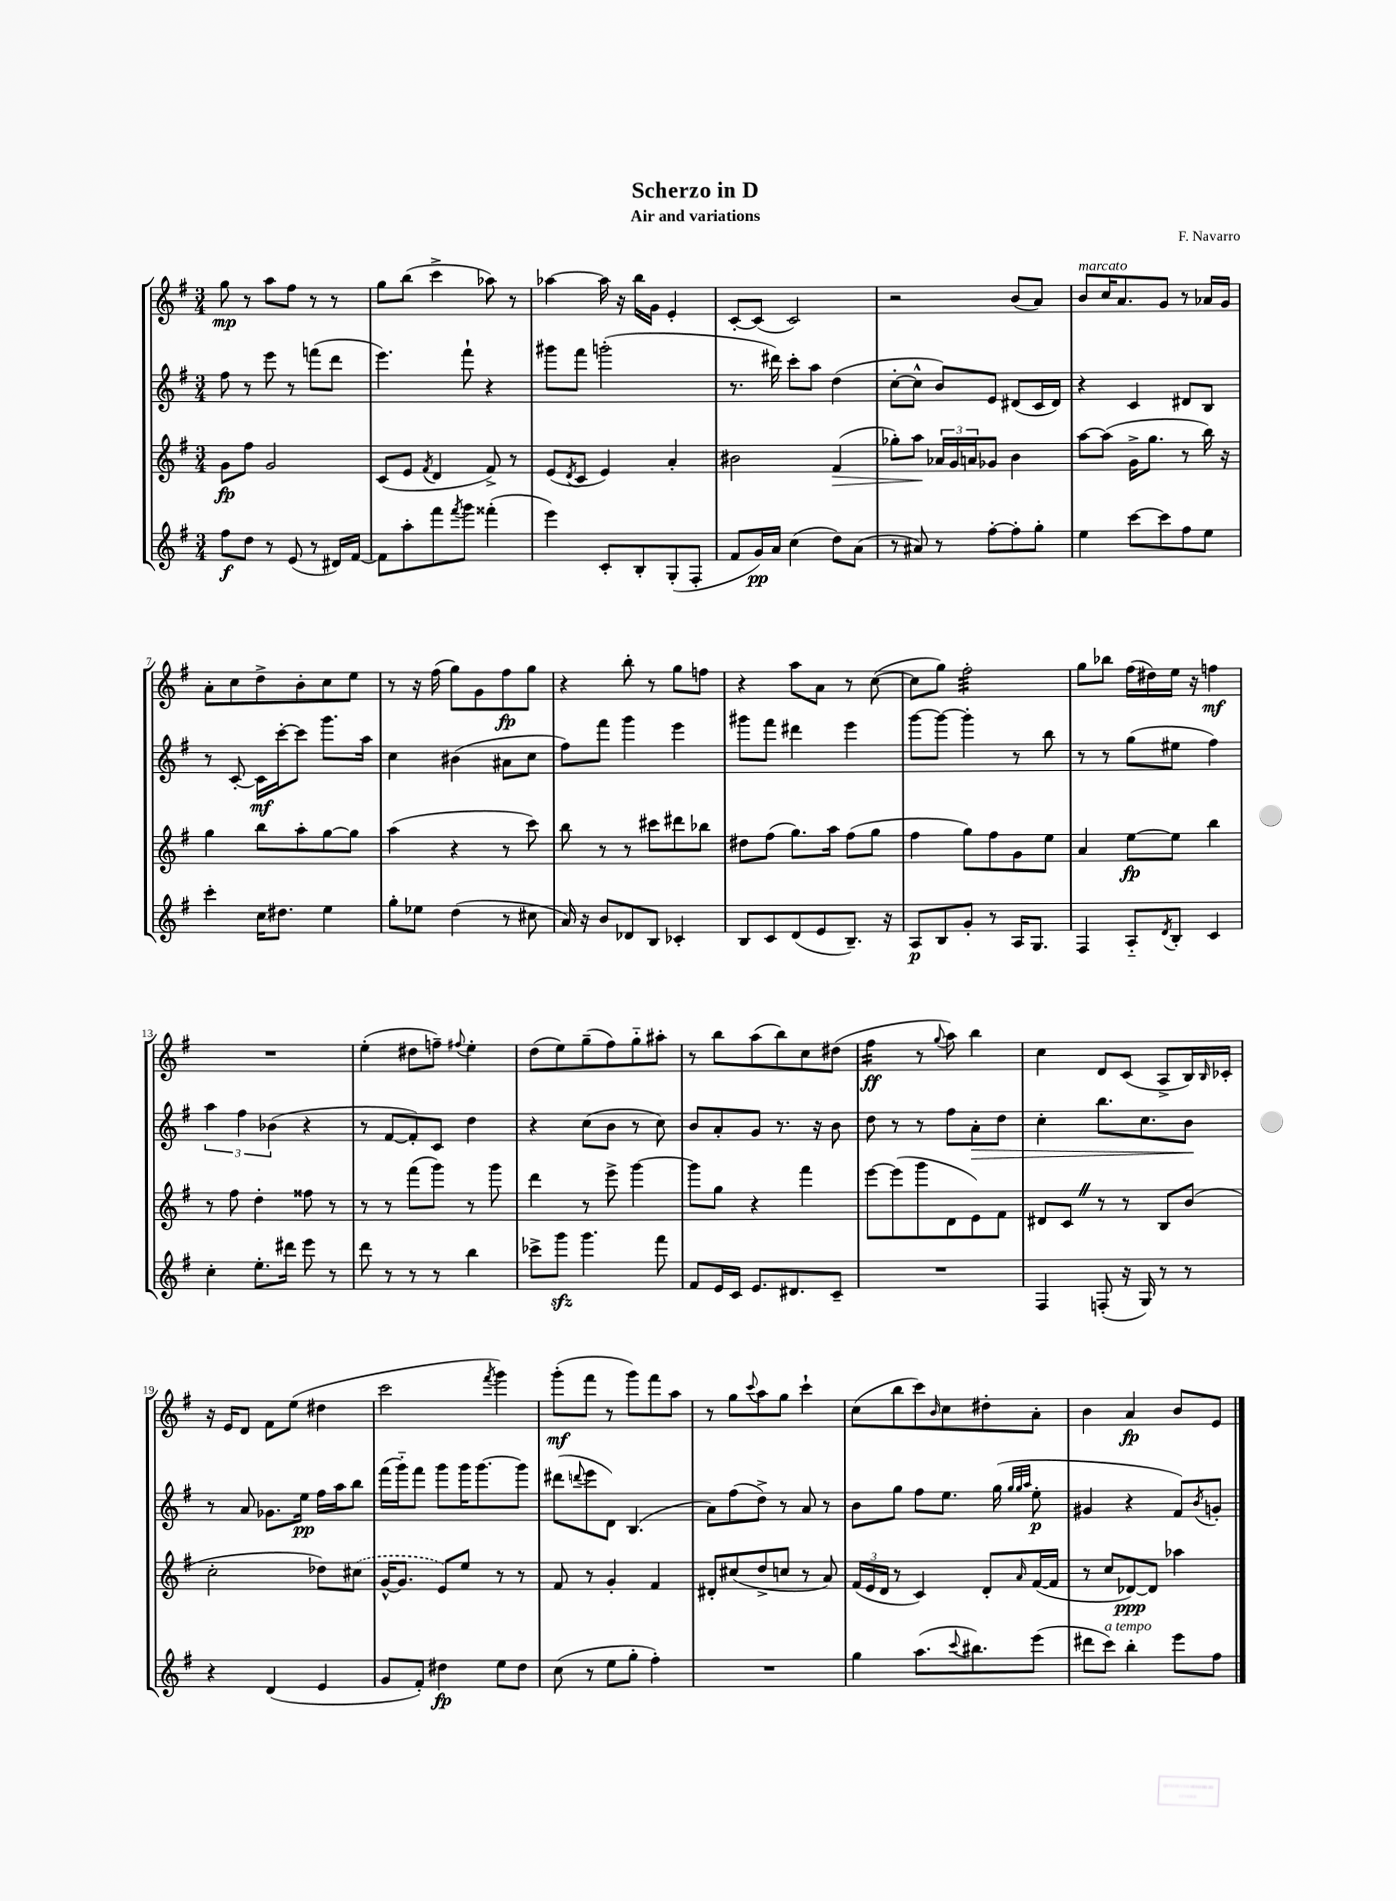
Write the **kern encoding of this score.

**kern	**kern	**kern	**kern
*staff4	*staff3	*staff2	*staff1
*clefG2	*clefG2	*clefG2	*clefG2
*k[f#]	*k[f#]	*k[f#]	*k[f#]
*M3/4	*M3/4	*M3/4	*M3/4
8ff#	8g	8ff#	8gg
8dd	8ff#	8r	8r
8r	2g	8eee	8aa
(8e	.	8r	8ff#
8r	.	(8fff	8r
16d#)	.	8ddd	8r
[16f#	.	.	.
=	=	=	=
8f#]	(8c	4.eee)	8gg
8aa'	8e	.	(8bb
.	8qf#	.	.
8fff#	4d	.	4ccc^
8qfff#	.	.	.
8ggg	.	8fff#`	.
(4fff##'	8f#^)	4r	8aa-)
.	8r	.	8r
=	=	=	=
4eee)	(8e	8ggg#	[4aa-
.	8qd	.	.
.	8c	8fff#	.
8c'	4e)	(2ggg'	16aa-]
.	.	.	16r
8B'	.	.	16bb
.	.	.	16g
(8G'	4a'	.	4e'
8F#'	.	.	.
=	=	=	=
8f#	2b#	8.r	[8c'
16g)	.	.	(8c]
16a	.	16ddd#)	.
(4cc	.	8ccc'	2c)
.	.	8aa	.
8dd)	(4f#	(4dd	.
(8a	.	.	.
=	=	=	=
8r	8gg-')	[8cc'	2r
8a#)	8aa	8cc^^]	.
8r	24a-	8b)	.
.	24g	.	.
.	24a	.	.
[8ff#'	8g-	8e	.
8ff#']	4b	(8d#	(8b
8gg'	.	16c	8a)
.	.	16d#)	.
=	=	=	=
4ee	[8aa	4r	8b
.	(8aa]	.	16cc
.	.	.	8.a
[8ccc	16g^	4c	.
.	8.gg	.	.
8ccc]	.	.	8g
8ff#	8r	8d#	8r
8ee	16bb)	8B	16a-
.	16r	.	16g
=	=	=	=
4ccc'	4gg	8r	8a'
.	.	[8c'	8cc
16cc	8bb	16c]	8dd^
8.dd#	.	[16ccc'	.
.	8aa'	8ccc]	8b'
4ee	[8gg	8.ggg	8cc
.	8gg]	.	8ee
.	.	16aa	.
=	=	=	=
8gg'	(4aa	4cc	8r
8ee-	.	.	16r
.	.	.	(16ff#
(4dd	4r	(4b#	8gg)
.	.	.	8g
8r	8r	8a#	8ff#
8cc#	8ccc)	8cc	8gg
=	=	=	=
16a)	8bb	8ff#)	4r
16r	.	.	.
8b	8r	8fff#	.
8d-	8r	4ggg	8bb'
8B	8ccc#	.	8r
4c-'	8ddd#	4eee	8gg
.	8bb-	.	8ff
=	=	=	=
8B	8dd#	8ggg#	4r
8c	(8ff#	8fff#	.
(8d	8.gg)	4ddd#	8aa
8e	.	.	8a
.	16aa	.	.
8.B~)	(8ff#	4eee	8r
.	8gg	.	([8cc
16r	.	.	.
=	=	=	=
8A	4ff#	[8ggg	8cc]
8B	.	8ggg_	8gg)
8g'	8gg)	4ggg']	2ff#'
8r	8ff#	.	.
16A	8g	8r	.
8.G	.	.	.
.	8ee	8bb	.
=	=	=	=
4F#	4a	8r	8gg
.	.	8r	8bb-
8A'~	[8ee	(8gg	(16ff#
.	.	.	16dd#)
8qd	.	.	.
8B'	8ee]	8ee#	16ee
.	.	.	16r
4c	4bb	4ff#)	4ff
=	=	=	=
4cc'	8r	6aa	2.r
.	8ff#	.	.
.	.	6ff#	.
8.ee'	4dd'	.	.
.	.	(6b-	.
16ddd#	.	.	.
8eee	8ff##	4r	.
8r	8r	.	.
=	=	=	=
8ddd	8r	8r	(4ee'
8r	8r	[8f#	.
8r	(8fff#	8f#'])	8dd#
8r	8ggg)	8c	8ff~)
.	.	.	8qqff#
4bb	8r	4dd	4ee'
.	8ggg	.	.
=	=	=	=
8ccc-^	4ddd	4r	(8dd
8ggg	.	.	8ee)
4.ggg	8r	(8cc	(8gg~
.	8eee^	8b	8ff#)
.	[4ggg	8r	8gg'~
8fff#	.	8cc)	8aa#'
=	=	=	=
8f#	8ggg]	8b	8r
16e	8gg	8a'	8bb
16c	.	.	.
8.e	4r	8g	(8aa
.	.	8.r	8bb)
8.d#	.	.	.
.	4fff#	.	8cc
.	.	16r	.
8c~	.	8b	(8dd#
=	=	=	=
2.r	[8eee	8dd	4ff#
.	(8eee]	8r	.
.	8ggg	8r	8r
.	.	.	8qqgg
.	8d	8ff#	8aa)
.	8e)	8a'	4bb
.	8f#	8dd	.
=	=	=	=
4F#	8d#	4cc'	4cc
.	8c	.	.
(8F'	8r	8.bb	8d
16r	8r	.	(8c
16G)	.	8.cc	.
8r	8B	.	8A^
8r	(8b	8b	16B)
.	.	.	16qqB
.	.	.	16c-'
=	=	=	=
4r	2cc'	8r	16r
.	.	.	16e
.	.	8a	8d
(4d	.	8.g-	8f#
.	.	.	(8ee
.	.	16ee	.
4e	8dd-)	16ff#	4dd#
.	.	16aa	.
.	(8cc#	8bb	.
=	=	=	=
8g	[16g^^	(16fff#	2ccc
.	8.g]	16ggg'~)	.
8f#')	.	8fff#	.
4dd#	8e)	8ggg	.
.	8ee	16ggg	.
.	.	[8.ggg	.
.	.	.	8qfff#
8ee	8r	.	4ggg)
8dd#	8r	8ggg]	.
=	=	=	=
(8cc	8f#	(8ddd#	(8ggg'
.	.	8qqddd	.
8r	8r	8eee	8fff#
8ee	4g'	8d)	8r
8gg'	.	(4.B	8ggg)
4ff#')	4f#	.	8fff#
.	.	.	8aa
=	=	=	=
2.r	8d#'	8a)	8r
.	(8cc#	(8ff#	8gg
.	.	.	8qqccc
.	8dd^	8dd^)	8aa
.	8cc	8r	8gg
.	8r	8a	4ccc`
.	8a)	8r	.
=	=	=	=
4gg	(24f#	8b	(8cc
.	24e	.	.
.	24d	.	.
.	8r	8gg	8bb
(8.aa	4c)	8ff#	8ccc)
.	.	.	16qqb
.	.	8.ee	8cc
8qqccc	.	.	.
8.bb#)	.	.	.
.	8d'	.	8dd#'
.	.	(16gg	.
.	.	32qqgg	.
.	.	32qqgg	.
.	16qqa	32qqaa	.
(8eee	([16f#	8ee'	8a'
.	16f#]	.	.
=	=	=	=
8ddd#	8r	4g#	4b
8ccc)	8cc	.	.
4bb'	[8d-)	4r	4a
.	8d-]	.	.
8eee	4aa-	8f#)	8b
.	.	8qb	.
8ff#	.	8g'	8e
==	==	==	==
*-	*-	*-	*-
